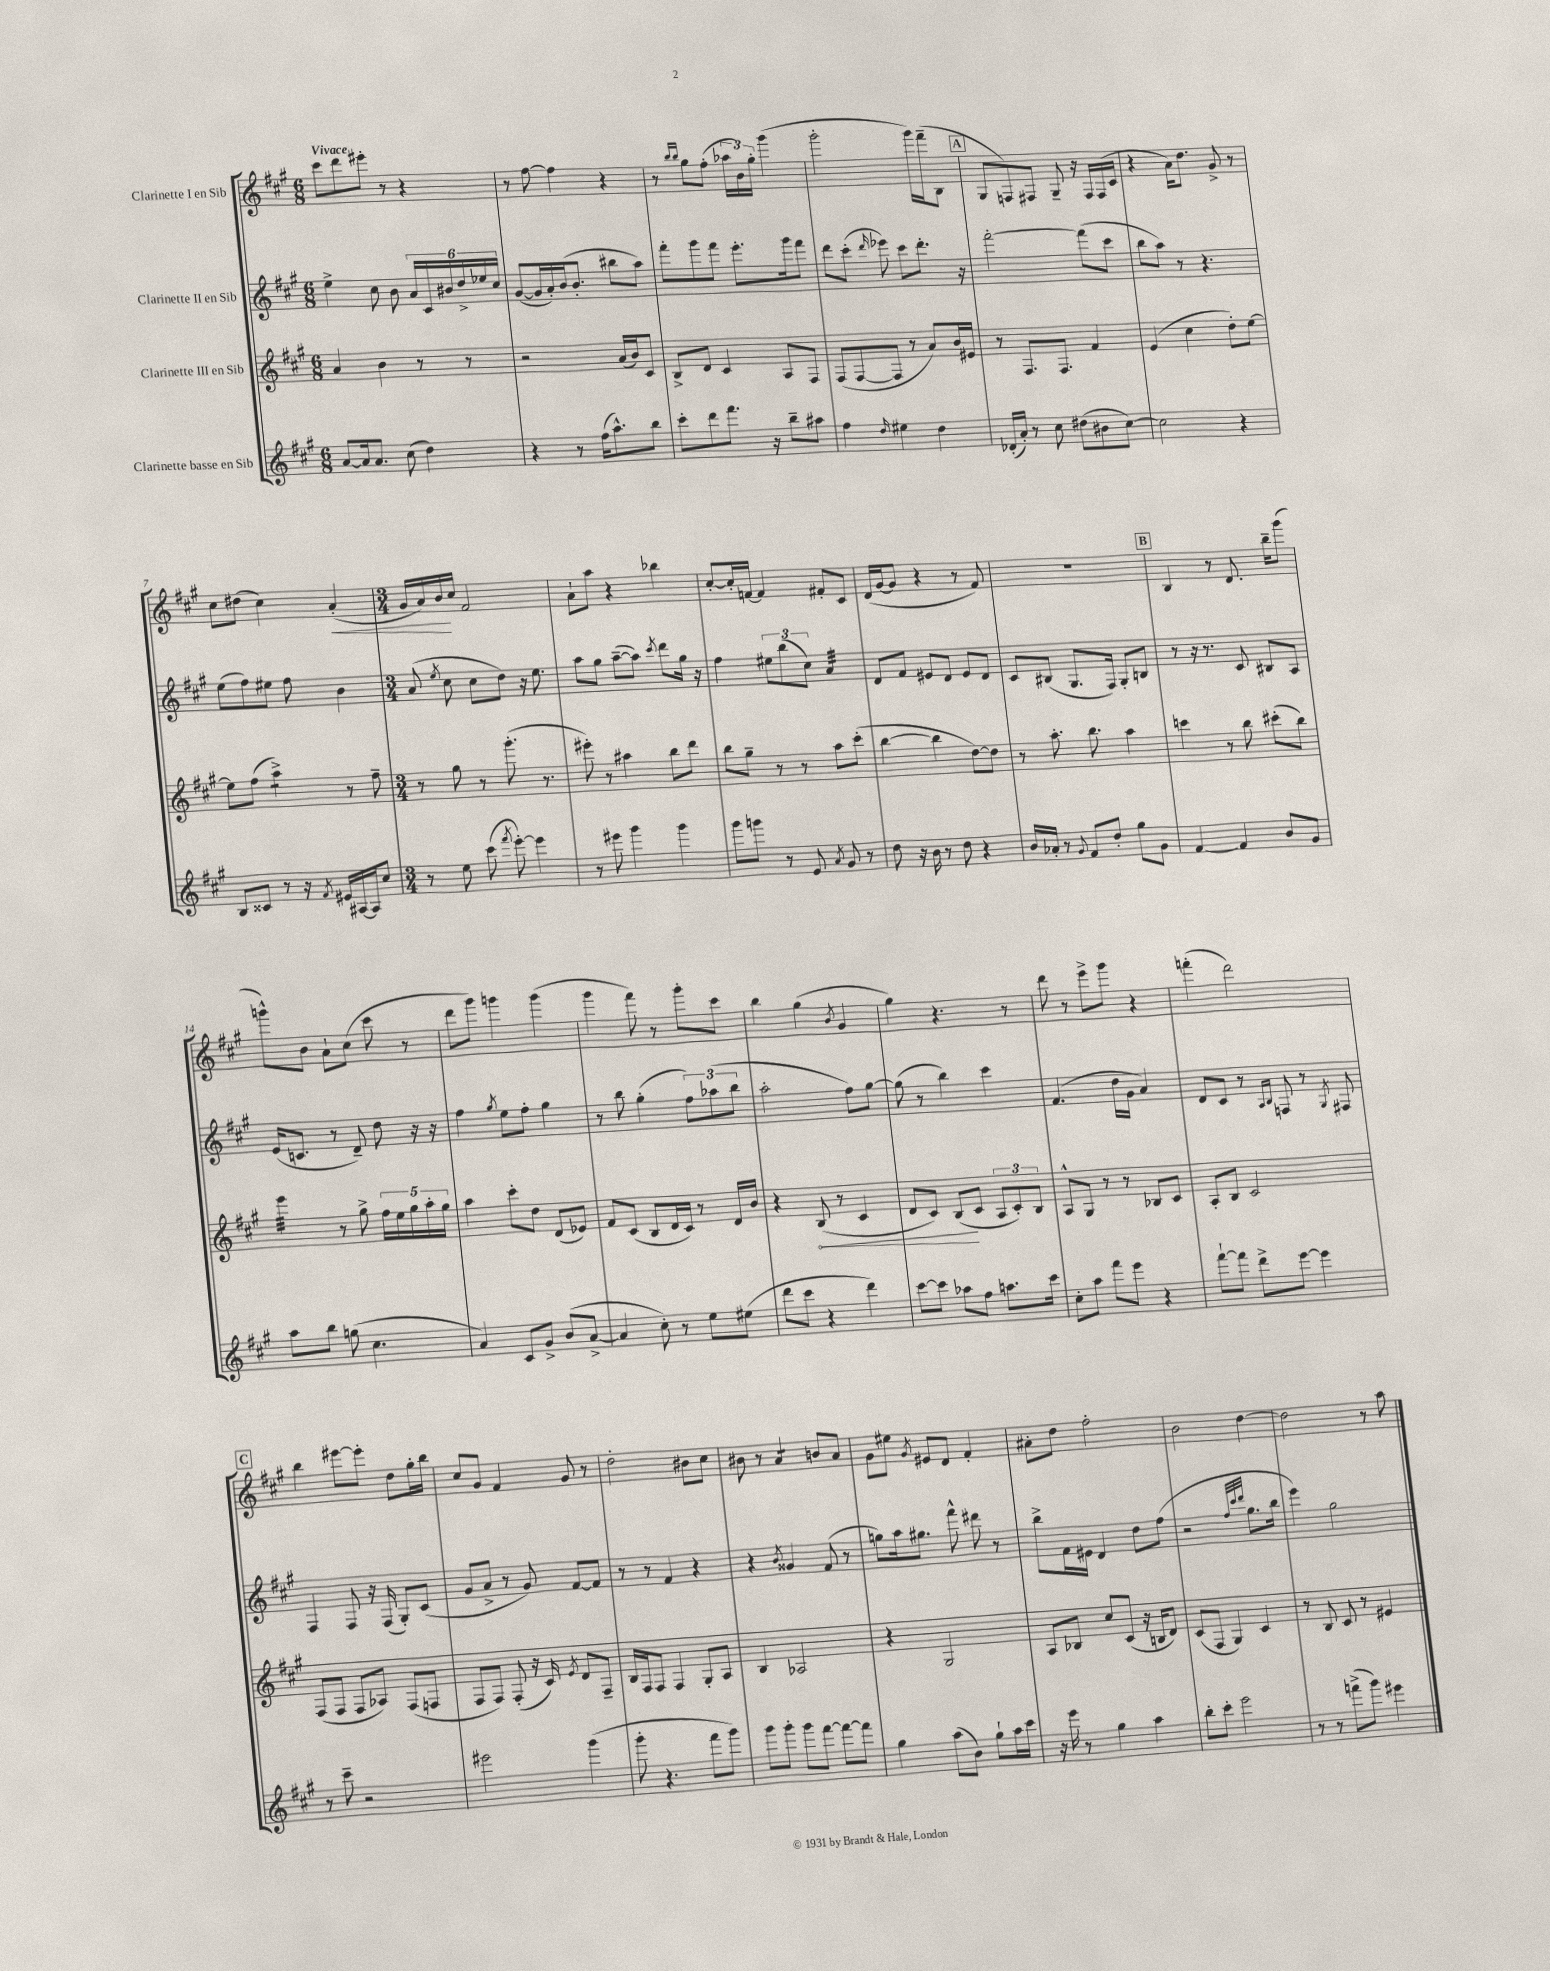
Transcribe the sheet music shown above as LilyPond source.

<<
\new StaffGroup <<
\new Staff = "s0" \with { instrumentName = "Clarinette I en Sib" } {
    \clef treble \key a \major \numericTimeSignature \time 6/8 \tempo "Vivace"
    \autoBeamOff cis'''8[ d'''8 eis'''8]-. r8 r4 |
    r8 fis''8~ fis''4 r4 |
    r8 \grace { b''16[ b''16] } gis''8[ fis''8]-.( \tuplet 3/2 { aes''16[ b'16) gis''16]-. } gis'''4( |
    gis'''2-. gis'''16[) fis'''16--( b8] |
    \mark \markup { \box "A" } gis8[ f8) fis8] gis8-- r16 fis16[ fis16( cis'16] |
    r4 a'16[) d''8.] gis'8-> r8 |
    cis''8[ dis''8]( cis''4) a'4-.\<( |
    \numericTimeSignature \time 3/4 gis'16[ a'16) b'16\! cis''16] fis'2 |
    a'8[-! a''8] r4 bes''4 |
    cis''8[~-. cis''16-. f'16]~ f'4 fis'8[-. cis'8] |
    d'16[( gis'16~ gis'8] r4 r8 fis'8) |
    R2. |
    \mark \markup { \box "B" } b4 r8 d'8. b''16[-- gis'''8]( |
    g'''8[-^) b'8] a'8[-! cis''8]( cis'''8 r8 |
    d'''8[ gis'''8]) g'''4 g'''4( |
    gis'''4 fis'''8) r8 gis'''8[-. cis'''8] |
    b''4 gis''4( \acciaccatura { b'8 } gis'4 |
    gis''4) r4. r8 |
    d'''8 r8 e'''8[-> gis'''8] r4 |
    f'''4-.( d'''2) |
    \mark \markup { \box "C" } b''4 eis'''8[~ eis'''8]-. d''8[ gis''16-. b''16] |
    cis''8[ gis'8] fis'4 gis'8 r8 |
    d''2-. bis'8[ cis''8] |
    bis'8 r8 a'4:8 b'8[ a'8] |
    gis'8[ eis''8] \acciaccatura { gis'8 } eis'8[ d'8] fis'4-. |
    ais'8[-. d''8] fis''2-. |
    b'2 d''4~ |
    d''2 r8 a''8 \bar "|." |
}
\new Staff = "s1" \with { instrumentName = "Clarinette II en Sib" } {
    \clef treble \key a \major \numericTimeSignature \time 6/8
    \autoBeamOff e''4-> cis''8 b'8 \tuplet 6/4 { a'16[ cis'16 bis'16 d''16-> ees''16 cis''16] } |
    gis'8[~( gis'16 a'16-.) b'16( b'8.]-. bis''8[ a''8]) |
    fis'''8[-. gis'''8 fis'''8] e'''8.[-. gis'''16 fis'''8] |
    d'''8[ cis'''8]-.( \grace { d'''16 } ees'''8) cis'''8[ d'''8.]-. r16 |
    \mark \markup { \box "A" } fis'''2~-. fis'''8[( cis'''8] |
    b''8[ a''8]) r8 r4. |
    e''8[( fis''8) eis''8] fis''8 b'4 |
    \numericTimeSignature \time 3/4 a'8( \acciaccatura { e''8 } cis''8 cis''8[ d''8]) r16 e''8. |
    a''8[ gis''8] a''8[~--( a''8]) \acciaccatura { cis'''8 } d'''8[ gis''16] r16 |
    fis''4 \tuplet 3/2 { eis''8[ b''8( cis''8]) } a'4:32 |
    d'8[ fis'8] eis'8[ d'8] eis'8[ d'8] |
    cis'8[ bis8]( gis8.[ fis16]) gis8[-. b8] |
    \mark \markup { \box "B" } r8 r16 r8. cis'8 bis8[ a8] |
    e'16[( c'8.] r8 d'8--) d''8 r16 r16 |
    fis''4 \acciaccatura { gis''8 } e''8[ fis''8]-. gis''4 |
    r8 b''8 gis''4-.( \tuplet 3/2 { fis''8[) aes''8( b''8] } |
    a''2-. fis''8[) gis''8]~ |
    gis''8( r8 b''4) cis'''4 |
    fis'4.( d''16[ gis'16] a'4) |
    d'8[ cis'8] r8 \grace { a16[ b16] } f8 r8 \acciaccatura { gis8 } fis8 |
    \mark \markup { \box "C" } fis4 fis8 r16 fis16( gis8[-.) cis'8]( |
    gis'8[ a'8]-> r8 gis'8) fis'8[~ fis'8] |
    r8 r8 fis'4 r4 |
    r4 \acciaccatura { b'8 } gisis'4 fis'8( r8 |
    g''8[) a''16 gis''8.] fis'''8-^ dis'''8 r8 |
    b''8[-> fis'16 eis'16] d'4 d''8[ fis''8]( |
    r2 \grace { fis''32[ cis'''32 d'''32] } gis''8.[ b''16] |
    e'''4) gis''2 \bar "|." |
}
\new Staff = "s2" \with { instrumentName = "Clarinette III en Sib" } {
    \clef treble \key a \major \numericTimeSignature \time 6/8
    \autoBeamOff a'4 b'4 r8 r8 |
    r2 a'16[( b'16) cis'8] |
    b8[-> d'8] cis'4 a8[ fis8] |
    fis8[( fis8~ fis8] r8 a'8[) b'16 eis'16] |
    \mark \markup { \box "A" } r8 fis8.[ fis8.] fis'4 |
    e'4( cis''4 d''8[-.) e''8]~ |
    e''8[ fis''8]( a''4:8->) r8 fis''8-- |
    \numericTimeSignature \time 3/4 r8 gis''8 r8 gis'''8.-.( r8. |
    eis'''8-.) r8 ais''4 b''8[ d'''8] |
    b''8[ gis''8]-- r8 r8 a''8[ cis'''8]-.( |
    b''4~ b''4 d''8[~) d''8] |
    r8 a''8.-. b''8. a''4 |
    \mark \markup { \box "B" } c'''4 r8 b''8 cis'''8[-.( b''8]) |
    e'''4:32 r8 gis''8-> \tuplet 5/4 { fis''16[ e''16 gis''16 a''16-. gis''16] } |
    a''4 cis'''8[-. d''8] d'8[( ees'8]) |
    fis'8[ cis'8]( b8[ d'16 cis'16]) r8 d'16[ b'16] |
    r4 \once \override Hairpin.circled-tip = ##t b8\<( r8 cis'4 |
    d'8[ cis'8]) b8[\!( cis'8] \tuplet 3/2 { a8[ cis'8-.) b8] } |
    a8[-^ gis8] r8 r8 bes8[ cis'8] |
    a8[-. b8] cis'2 |
    \mark \markup { \box "C" } fis8[( fis8] fis8[ aes8]) fis8[( f8] |
    fis8[ fis8]) fis8-.( r16 cis'16) \acciaccatura { e'8 } d'8[ fis8]-- |
    b16[ fis16 fis8] fis4 gis8[-. a8] |
    b4 aes2 |
    r4 gis2 |
    a8[ bes8] cis''8[ cis'8]( r16 b16[ d'8]) |
    cis'8[( fis8] gis4) cis'4 |
    r8 b8 cis'8 r8 eis'4 \bar "|." |
}
\new Staff = "s3" \with { instrumentName = "Clarinette basse en Sib" } {
    \clef treble \key a \major \numericTimeSignature \time 6/8
    \autoBeamOff a'8[~ a'16 a'8.] cis''8( d''4) |
    r4 r8 fis''16[( a''8.-^) b''8] |
    cis'''8[-. d'''8 fis'''8.] r16 b''8[-- ais''8] |
    fis''4 \grace { d''16 } eis''4 d''4 |
    \mark \markup { \box "A" } des'16[-.( a'16]-.) r8 cis''8 dis''8[( bis'8 cis''8]~) |
    cis''2 r4 |
    b8[ cisis'8] r8 r16 \acciaccatura { fis'8 } eis'16[ ais16~ ais16 cis''8] |
    \numericTimeSignature \time 3/4 r8 e''8 cis'''8( \acciaccatura { fis'''8 } e'''8~-.) e'''4 |
    r8 eis'''8 gis'''4 gis'''4 |
    gis'''8[ g'''8] r8 e'8 \acciaccatura { a'8 } gis'8 r8 |
    d''8 r16 b'16 r8 d''8 r4 |
    b'16[ aes'16]-. r8 \appoggiatura { gis'8 } fis'8[ d''8]-. gis''8[ gis'8] |
    \mark \markup { \box "B" } fis'4~ fis'4 b'8[ gis'8] |
    a''8[ b''8] g''8( cis''4. |
    a'4) cis'8[ gis'8]-> b'8[( a'8]~-> |
    a'4 cis''8-.) r8 e''8[ eis''8]( |
    d'''8[ cis'''8] r4 d'''4) |
    cis'''8[~ cis'''8] aes''8[ fis''8] a''8.[ cis'''16] |
    cis''8[-. a''8] fis'''8[ e'''8] r4 |
    fis'''8[~-! fis'''8] d'''8[-> e'''8]~ e'''4 |
    \mark \markup { \box "C" } r8 cis'''8-- r2 |
    eis'''2 gis'''4( |
    gis'''8-. r4. fis'''8[ gis'''8]) |
    gis'''8[ gis'''8]-. gis'''8[ fis'''8]~ fis'''8[~ fis'''8] |
    gis''4 a''8[( b'8]) gis''8[-! a''16 cis'''16] |
    r16 e'''16 r8 gis''4 a''4 |
    b''8[-. cis'''8]-. e'''2 |
    r8 r8 f'''8[->( gis'''8]) eis'''4 \bar "|." |
}
>>
>>
